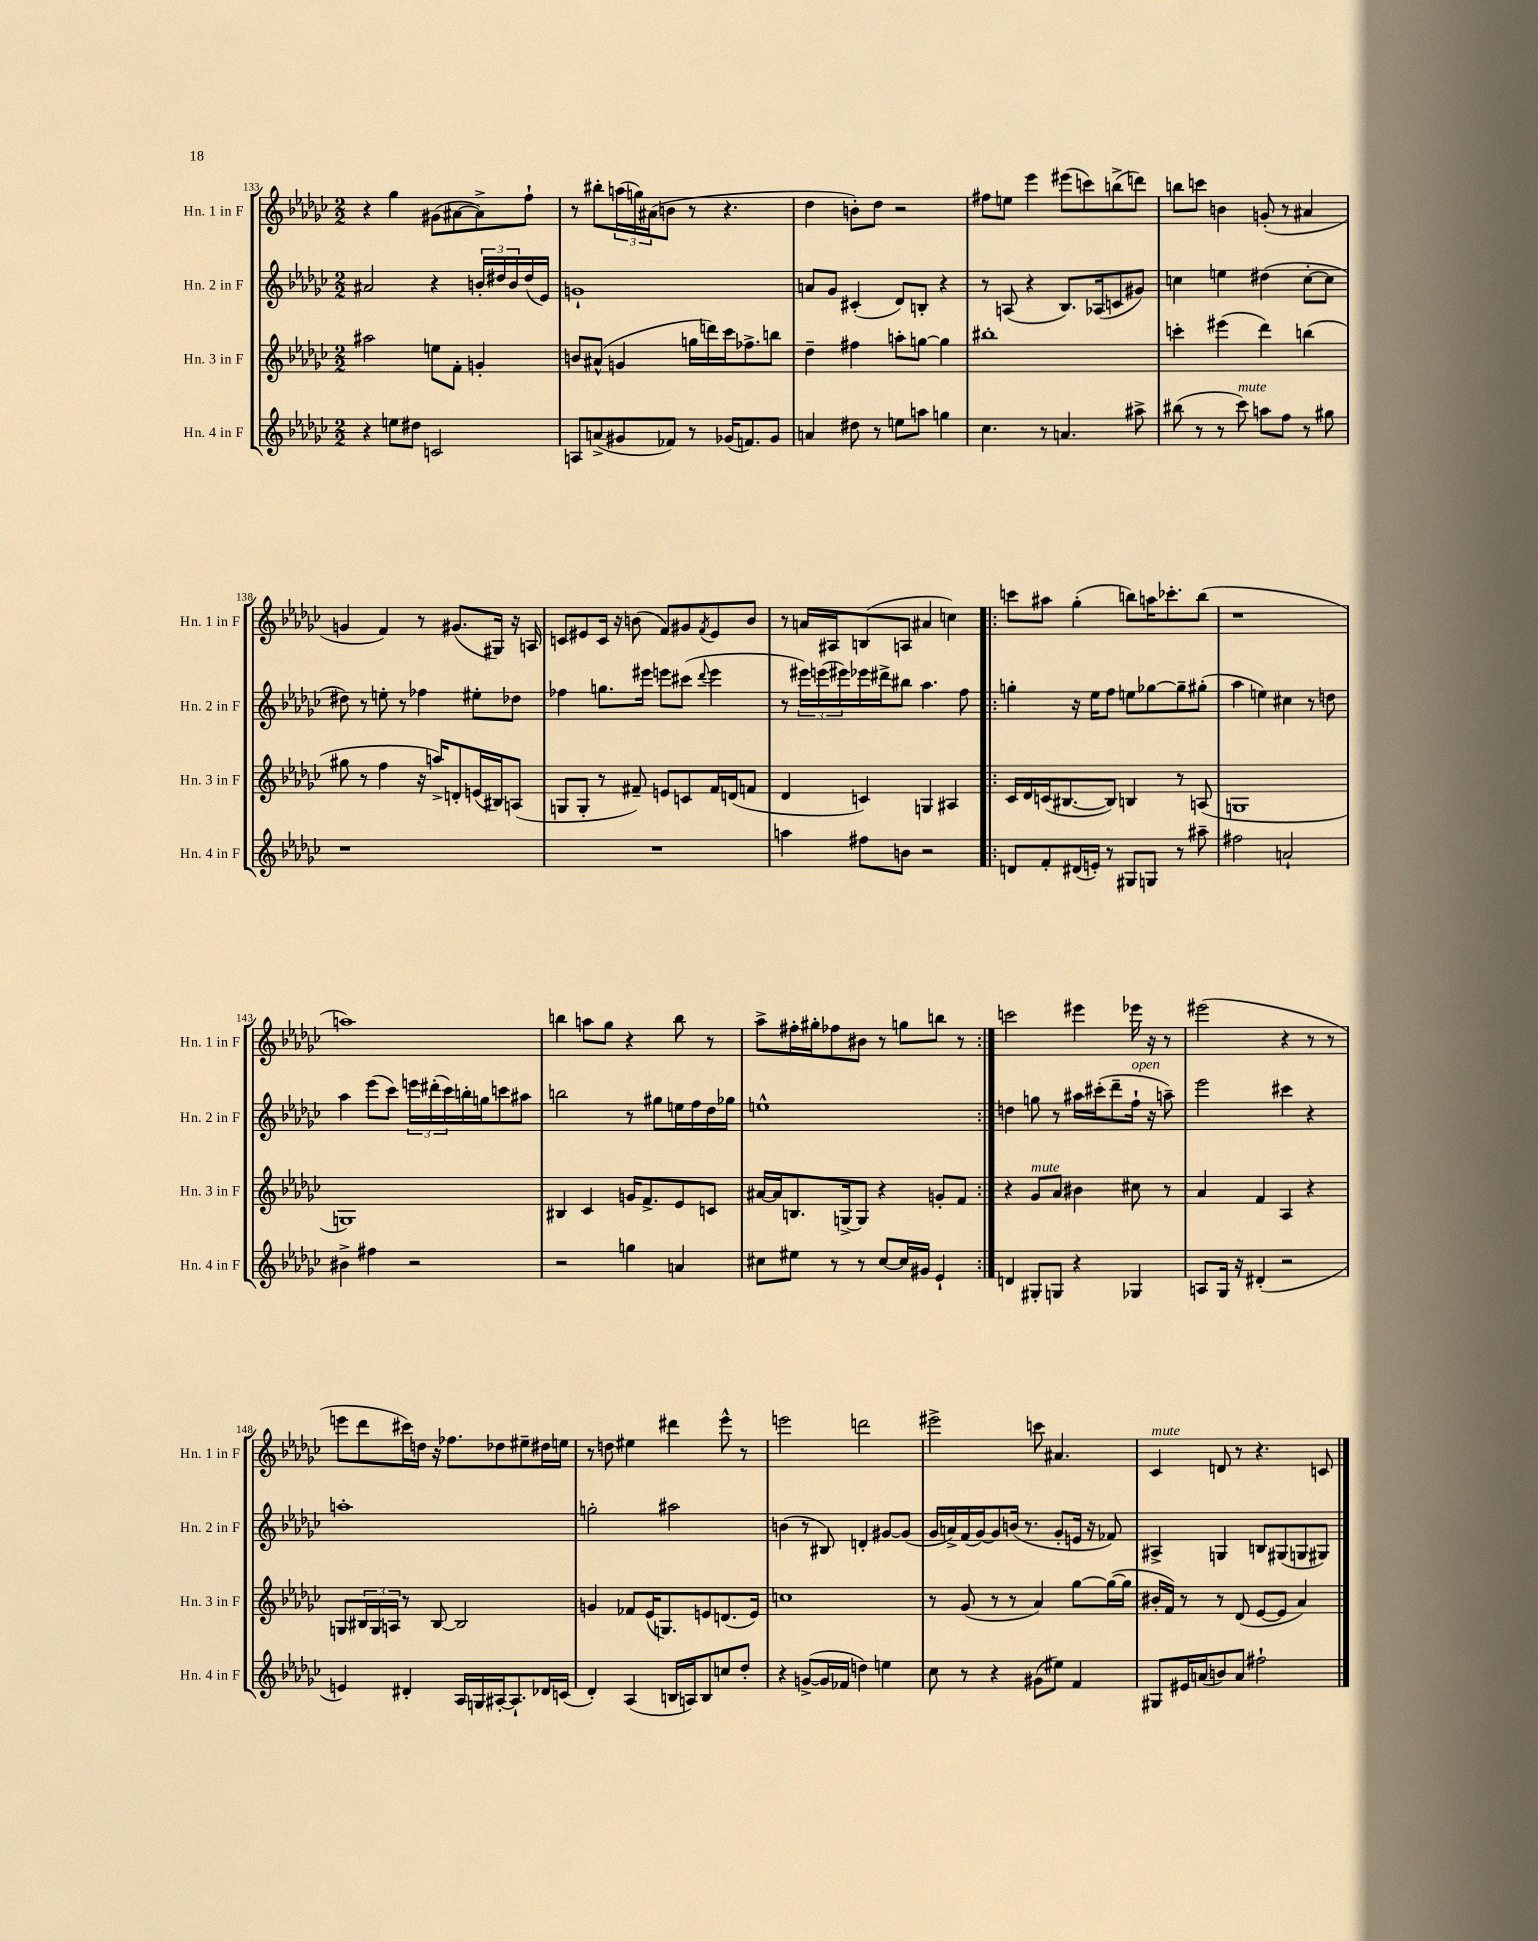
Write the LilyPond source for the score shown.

<<
\new StaffGroup <<
\new Staff = "s0" \with { instrumentName = "Hn. 1 in F" shortInstrumentName = "Hn. 1 in F" } {
    \clef treble \key ges \major \numericTimeSignature \time 2/2
    r4 ges''4 gis'8( ais'8~ ais'8->) f''8-! |
    r8 bis''8-. \tuplet 3/2 { a''16( g''16) ais'16( } b'8 r8 r4. |
    des''4 b'8-.) des''8 r2 |
    fis''8 e''8 ees'''4 eis'''8( c'''8) b''8->( d'''8) |
    b''8 c'''8 b'4 g'8-.( r8 ais'4 |
    g'4 f'4) r8 gis'8.( gis16) r16 a16 |
    c'8 eis'8 c'16 r16 b'8( f'8) gis'8 \acciaccatura { f'8 } eis'8 b'8 |
    r8 a'16 ais16 b8( a8 ais'4 c''4) |
    \repeat volta 2 { c'''8 ais''8 ges''4-.( b''8) a''16 ces'''8.-. b''8( |
    r1 |
    a''1) |
    b''4 a''8 ges''8 r4 b''8 r8 |
    aes''8-> fis''16-. gis''16-. fes''8 bis'8 r8 g''8 b''8 r8 | }
    c'''2 eis'''4 ees'''16 r16 r8 |
    eis'''2( r4 r8 r8 |
    e'''8 des'''8 cis'''16) d''16 r16 fes''8. des''8 eis''8-- dis''16 e''16 |
    r8 d''8 eis''4 dis'''4 ees'''8-^ r8 |
    e'''2 d'''2 |
    eis'''2-> c'''8 ais'4. |
    ces'4^\markup { \italic "mute" } d'8 r8 r4. c'8 \bar "|." |
}
\new Staff = "s1" \with { instrumentName = "Hn. 2 in F" shortInstrumentName = "Hn. 2 in F" } {
    \clef treble \key ges \major \numericTimeSignature \time 2/2
    ais'2 r4 \tuplet 3/2 { b'16-. dis''16 b'16 } dis''16( ees'16) |
    g'1-! |
    a'8 ges'8 cis'4-.( des'8) b8-. r4 |
    r8 a8( r4 bes8.) aes16( c'8 gis'8) |
    c''4 e''4 dis''4( c''8~-. c''8 |
    dis''8) r8 e''8-. r8 fes''4 eis''8-. des''8 |
    fes''4 g''8. eis'''16 e'''8 cis'''8( \appoggiatura { des'''8 } e'''4 |
    r8 \tuplet 3/2 { eis'''16) e'''16( eis'''16) } ees'''16 dis'''16-> bis''8 aes''4. f''8 |
    \repeat volta 2 { g''4-. r16 ees''16 f''8 e''8 ges''8~ ges''8-- gis''8-.( |
    aes''4 e''4) cis''4 r8 d''8 |
    aes''4 ees'''8( ces'''8) \tuplet 3/2 { e'''16 dis'''16-.( ces'''16) } b''16-. g''16 c'''8 ais''8 |
    b''2 r8 gis''8 e''16 f''16 des''16 ges''16 |
    e''1-^ | }
    d''4 g''8 r8 ais''16 cis'''16-.( des'''8-- f''16-!^\markup { \italic "open" } r16 a''8--) |
    ees'''2 cis'''4 r4 |
    a''1-. |
    g''2-. ais''2 |
    b'4( r8 bis8) d'4-. gis'8~ gis'8( |
    ges'16 a'16->) f'16( ges'16~) ges'8 b'16( r8. ges'8-. e'16 r16 fes'8) |
    ais4-> g4 b8 gis8( g8 gis8) \bar "|." |
}
\new Staff = "s2" \with { instrumentName = "Hn. 3 in F" shortInstrumentName = "Hn. 3 in F" } {
    \clef treble \key ges \major \numericTimeSignature \time 2/2
    ais''2 e''8 f'8-. g'4-. |
    b'8 ais'8-^( g'4 g''16 d'''16) ces'''16 fes''8.-> b''8 |
    des''4-- fis''4 a''8-. g''8~ g''4 |
    bis''1-. |
    c'''4-. eis'''4( des'''4) b''4( |
    gis''8 r8 f''4 r16 a''16->) d'8-. e'16( bis16) a8( |
    g8 g8-. r8 fis'8--) e'8 c'8 fis'16 d'16( f'8 |
    des'4 c'4) g4 ais4 |
    \repeat volta 2 { ces'16 des'16 c'16( bis8.~ bis8) b4 r8 a8( |
    g1 |
    g1) |
    bis4 ces'4 g'16 f'8.-> ees'8 c'8 |
    ais'16~ ais'16 b8. g16~-> g8 r4 g'8-. f'8 | }
    r4 ges'8^\markup { \italic "mute" } aes'8 bis'4 cis''8 r8 |
    aes'4 f'4 aes4 r4 |
    g8 \tuplet 3/2 { bis16 g16 a16 } r8 bis8~ bis2 |
    g'4 fes'8 ees'16( g8.) e'8 d'8.( e'16) |
    c''1 |
    r8 ges'8( r8 r8 aes'4) ges''8~ ges''16~( ges''16 |
    bis'16-. f'16) r8 r8 des'8( ees'8~ ees'8 aes'4) \bar "|." |
}
\new Staff = "s3" \with { instrumentName = "Hn. 4 in F" shortInstrumentName = "Hn. 4 in F" } {
    \clef treble \key ges \major \numericTimeSignature \time 2/2
    r4 e''8 dis''8 c'2 |
    a8 a'8->( gis'8 fes'8) r8 ges'16( f'8.) ges'8 |
    a'4 dis''8 r8 e''8 a''8 g''4 |
    ces''4. r8 a'4. ais''8-> |
    bis''8( r8 r8 ces'''8^\markup { \italic "mute" }) a''8 f''8 r8 gis''8 |
    r1 |
    R1 |
    a''4 fis''8 b'8 r2 |
    \repeat volta 2 { d'8 f'8-. dis'16( e'16-.) r8 gis8 g8 r8 ais''8-- |
    fis''2 a'2-! |
    bis'4-> fis''4 r2 |
    r2 g''4 a'4 |
    cis''8 eis''8 r8 r8 cis''8~ cis''16 gis'16 ees'4-! | }
    d'4 gis8-. g8 r4 ges4 |
    a8 ges16 r16 dis'4-.( r2 |
    e'4) dis'4-. aes16 g16 ais16~-. ais8.-! des'16 c'16( |
    des'4-.) aes4( b16 a16) b8 c''8 des''8-. |
    r4 g'8~->( g'16 fes'16 d''4) e''4 |
    ces''8 r8 r4 gis'8( eis''8) f'4 |
    gis8 eis'16 a'16( b'8) a'8 fis''2-! \bar "|." |
}
>>
>>
\layout { \context { \Score currentBarNumber = #133 } }
